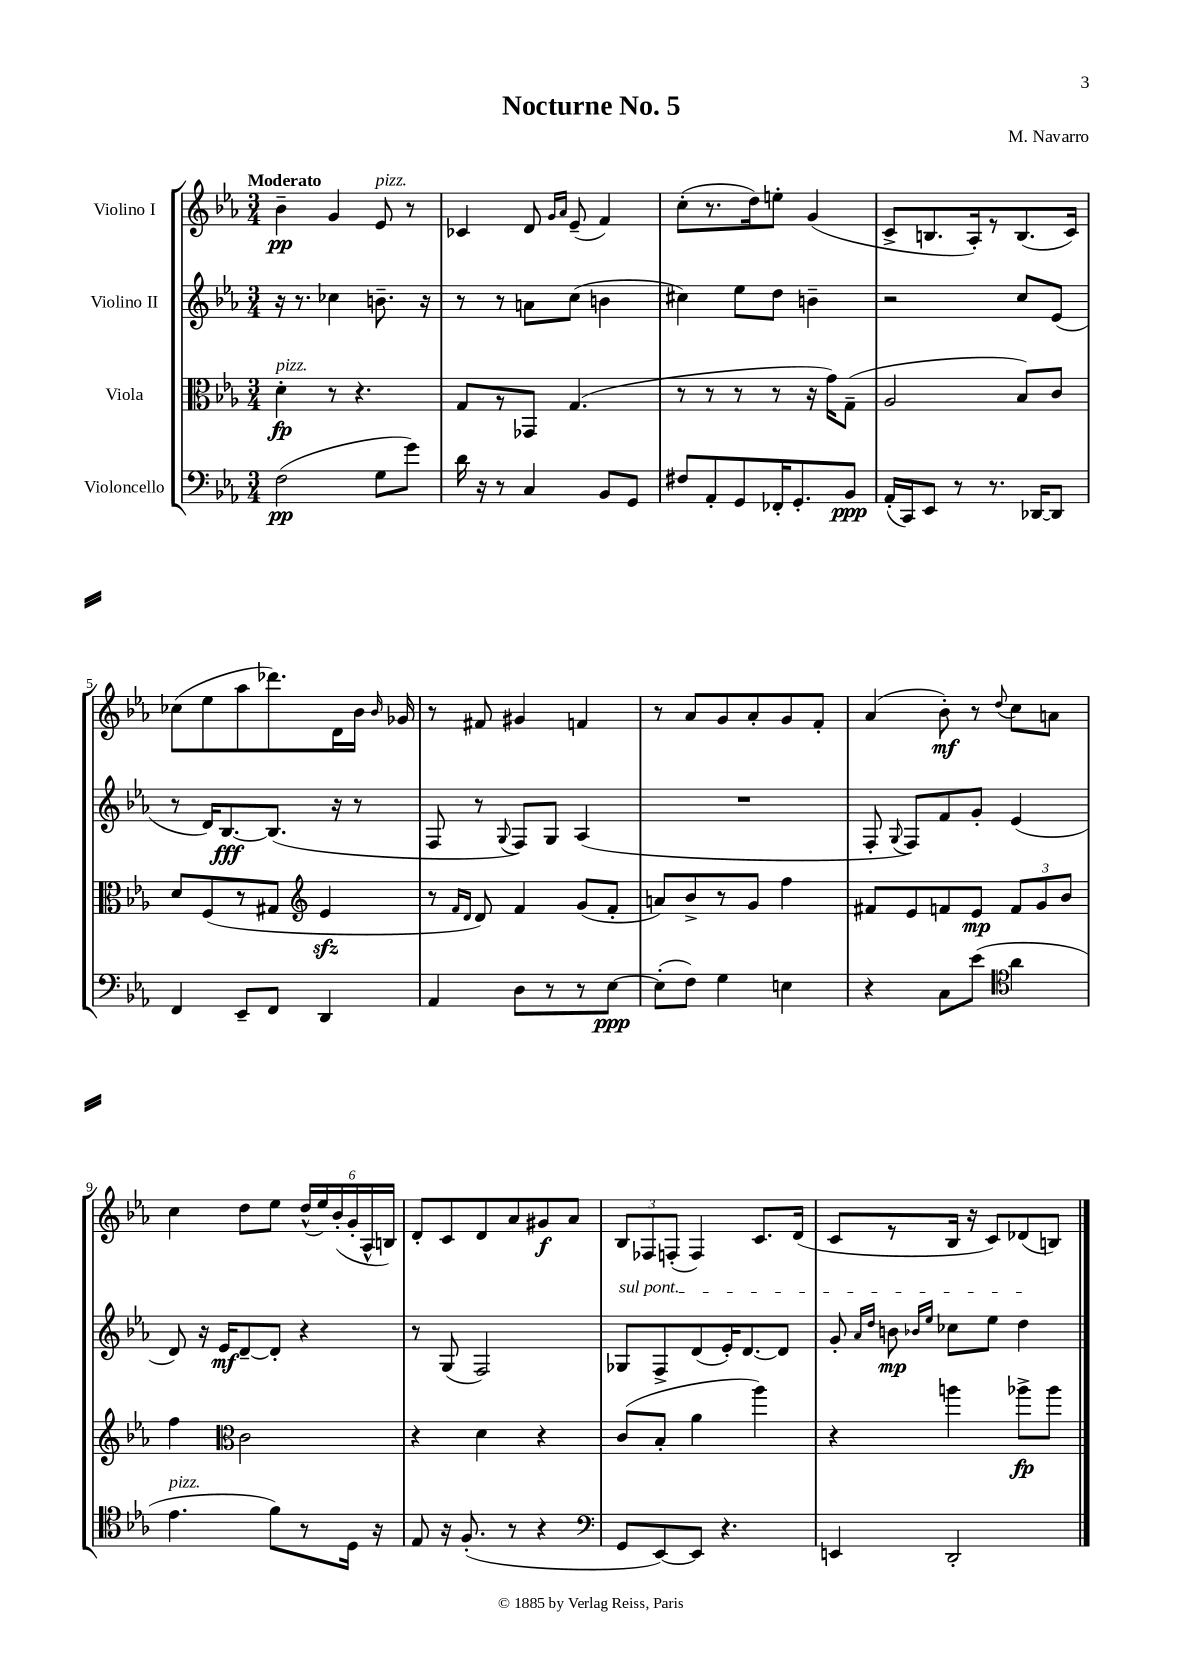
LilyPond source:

\header { title = "Nocturne No. 5" composer = "M. Navarro" }
<<
\new StaffGroup <<
\new Staff = "s0" \with { instrumentName = "Violino I" } {
    \clef treble \key ees \major \numericTimeSignature \time 3/4 \tempo "Moderato"
    \autoBeamOff bes'4--\pp g'4 ees'8^\markup { \italic "pizz." } r8 |
    ces'4 d'8 \grace { g'16[ aes'16] } ees'8--( f'4) |
    c''8[-.( r8. d''16) e''8]-. g'4( |
    c'8[-> b8. aes16-.) r8 b8.( c'16]) |
    ces''8[( ees''8 aes''8 des'''8.) d'16 bes'16] \grace { bes'16 } ges'16 |
    r8 fis'8 gis'4 f'4 |
    r8 aes'8[ g'8 aes'8-. g'8 f'8]-. |
    aes'4( bes'8-.\mf) r8 \appoggiatura { d''8 } c''8[ a'8] |
    c''4 d''8[ ees''8] \tuplet 6/4 { d''16[-^( ees''16) bes'16-.( g'16-. aes16-^ b16]) } |
    d'8[-. c'8 d'8 aes'8 gis'8\f aes'8] |
    \tuplet 3/2 { bes8[ fes8 f8]-.( } f4) c'8.[ d'16]( |
    c'8[ r8 bes16] r16 c'8[) des'8( b8]) \bar "|." |
}
\new Staff = "s1" \with { instrumentName = "Violino II" } {
    \clef treble \key ees \major \numericTimeSignature \time 3/4
    \autoBeamOff r16 r8. ces''4 b'8.-- r16 |
    r8 r8 a'8[ c''8]( b'4 |
    cis''4) ees''8[ d''8] b'4-- |
    r2 c''8[ ees'8]( |
    r8 d'16[) bes8.~\fff bes8.]( r16 r8 |
    f8 r8 \appoggiatura { g8 } f8[) g8] aes4( |
    R2. |
    f8-. \appoggiatura { g8 } f8[) f'8 g'8]-. ees'4( |
    d'8) r16 ees'16[\mf d'8~-- d'8]-. r4 |
    r8 g8( f2) |
    \once \override TextSpanner.bound-details.left.text = \markup { \italic "sul pont." } ges8[\startTextSpan f8-> d'8( ees'16-.) d'8.~ d'8] |
    g'8-. \grace { aes'16[ d''16] } b'8\mp \grace { bes'16[ ees''16] } ces''8[ ees''8] d''4\stopTextSpan \bar "|." |
}
\new Staff = "s2" \with { instrumentName = "Viola" } {
    \clef alto \key ees \major \numericTimeSignature \time 3/4
    \autoBeamOff d'4-.\fp^\markup { \italic "pizz." } r8 r4. |
    g8[ r8 ges,8] g4.( |
    r8 r8 r8 r8 r16 g'16[) g8]--( |
    aes2 bes8[) c'8] |
    d'8[ f8( r8 gis8] \clef treble ees'4\sfz |
    r8 \grace { f'16[ d'16] } d'8) f'4 g'8[( f'8]-. |
    a'8[) bes'8-> r8 g'8] f''4 |
    fis'8[ ees'8 f'8 ees'8]\mp \tuplet 3/2 { f'8[ g'8 bes'8] } |
    f''4 \clef alto c'2 |
    r4 d'4 r4 |
    c'8[( bes8]-. aes'4 aes''4) |
    r4 a''4 aes''8[->\fp aes''8] \bar "|." |
}
\new Staff = "s3" \with { instrumentName = "Violoncello" } {
    \clef bass \key ees \major \numericTimeSignature \time 3/4
    \autoBeamOff f2\pp( g8[ g'8]) |
    d'16 r16 r8 c4 bes,8[ g,8] |
    fis8[ aes,8-. g,8 fes,16-. g,8.-. bes,8]\ppp |
    aes,16[-.( c,16) ees,8] r8 r8. des,16[~ des,8] |
    f,4 ees,8[-- f,8] d,4 |
    aes,4 d8[ r8 r8 ees8]~\ppp |
    ees8[-.( f8]) g4 e4 |
    r4 c8[ ees'8]( \clef tenor aes'4 |
    ees'4.^\markup { \italic "pizz." } f'8[) r8 d16] r16 |
    ees8 r16 f8.-.( r8 r4 |
    \clef bass g,8[ ees,8~) ees,8] r4. |
    e,4 d,2-. \bar "|." |
}
>>
>>
